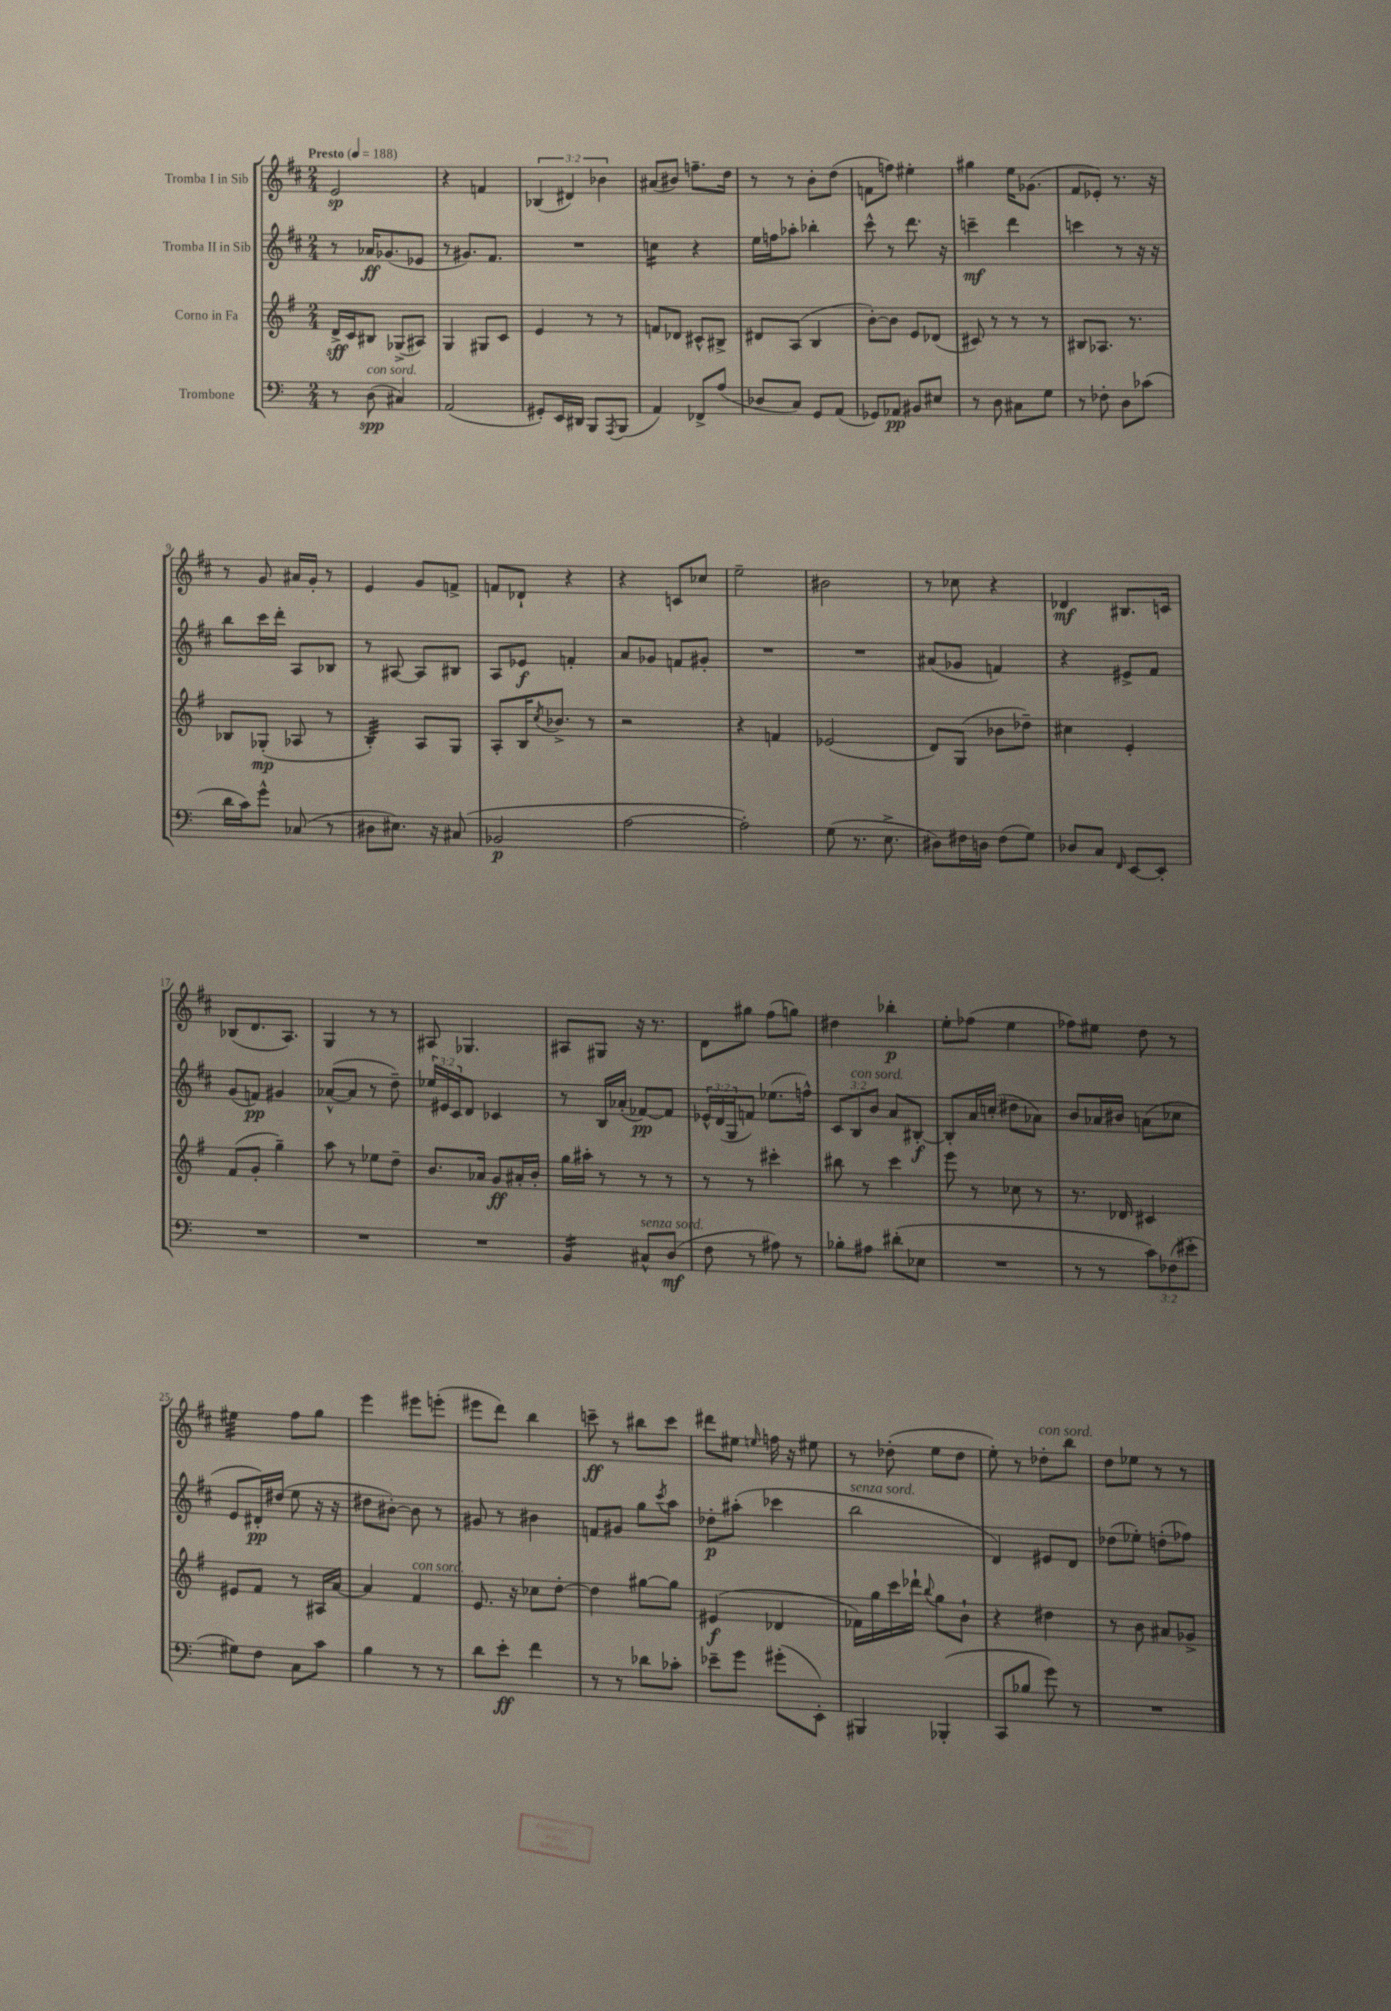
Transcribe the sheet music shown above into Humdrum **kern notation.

**kern	**kern	**kern	**kern
*staff4	*staff3	*staff2	*staff1
*clefF4	*clefG2	*clefG2	*clefG2
*k[]	*k[f#]	*k[f#c#]	*k[f#c#]
*M2/4	*M2/4	*M2/4	*M2/4
*MM188	*MM188	*MM188	*MM188
8r	16d^/LL	8r	2e/
.	16c/J	.	.
(8D\	8B#/J	16a-/LK	.
.	.	(8.g-/	.
4C#/)	(8G-^/L	.	.
.	8A#/J)	8e-/J	.
=	=	=	=
(2AA/	4G/	8r	4r
.	.	8.g#/L)	.
.	8G#/L	.	4f/
.	.	8.f#/J	.
.	8c/J	.	.
=	=	=	=
8GG#'/L)	4e/	2r	(6B-/
16EE/L	.	.	.
.	.	.	6d#/)
16DD#/JJ	.	.	.
8BBB/L	8r	.	.
.	.	.	6b-\
8qAAA/	.	.	.
(8BBB/J	8r	.	.
=	=	=	=
4AA/)	8f/L	4cc\	(8a#/L
.	8d-/J	.	8b#/J)
8FF-^/L	8c#^^/L	4r	8.ff~\L
(8A/J	8B#^/J	.	.
.	.	.	16dd\Jk
=	=	=	=
8D-/L	8d#/L	16ee\LL	8r
.	.	16ff\J	.
8C/J)	(8A/J	8aa-'\J	8r
8GG/L	4B/	4bb-'\	8b'\L
(8AA/J	.	.	(8dd\J
=	=	=	=
8GG-/L)	[8b'\L)	8ccc#^^\	8f\L
8AA-/J	8b\]J	8r	8ff\J)
8BB#/L	8e/L	8.ddd\	4ee#'\
8E#/J	(8d-/J	.	.
.	.	16r	.
=	=	=	=
8r	8c#/)	4ccc~\	4gg#\
8D\	8r	.	.
8C#\L	8r	4ddd\	16ee\LK
.	.	.	(8.g-\J
8G\J	8r	.	.
=	=	=	=
8r	8B#/L	4ccc\	8f#/L
8F-'\	8.A-/J	.	8e-'/J)
8D\L	.	8r	8.r
.	8.r	.	.
(8c-\J	.	16r	.
.	.	16r	16r
=	=	=	=
16d\LL	8B-/L	8bb\L	8r
16c\J)	.	.	.
8g^^\J	(8G-'/J	16ccc#\L	8g/
.	.	16ddd'\JJ	.
(8C-/	8A-/	8A/L	16a#/LL
.	.	.	16g'/JJ
8r	8r	8B-/J	8r
=	=	=	=
8D#\L	4B'/)	8r	4e/
8.E#\J)	.	[8A#/	.
.	8A/L	8A#/]L	8g/L
16r	.	.	.
(8C#/	8G/J	8B#/J	8f^/J
=	=	=	=
2BB-/	8A'/L	8A/L	8f/L
.	16B/K	8e-/J	8d-`/J
.	8qcc/	.	.
.	8.b-^/J	.	.
.	.	4f'/	4r
.	8r	.	.
=	=	=	=
[2A\	2r	8a/L	4r
.	.	8g-/J	.
.	.	8f/L	8c/L
.	.	8g#'/J	8cc-/J
=	=	=	=
2A'\])	4r	2r	2ee~\
.	4f/	.	.
=	=	=	=
(8G\	(2e-/	2r	2b#\
8.r	.	.	.
8.E^\	.	.	.
=	=	=	=
8D#\L)	8d/L)	(8a#/L	8r
16F#\L	(8G/J	8g-/J	8cc-\
16D\JJ	.	.	.
(8F#\L	8b-\L	4f/)	4r
8G\J)	8dd-~\J)	.	.
=	=	=	=
8D-/L	4cc#\	4r	4d-/
8C/J	.	.	.
16qqFF/	.	.	.
[8EE/L	4e'/	8e#^/L	8.B#/L
8EE'/]J	.	8f#/J	.
.	.	.	16c/Jk
=	=	=	=
2r	(8f#/L	(8g/L	(8B-/L
.	8g'/J	8f/J)	8.d/
.	4gg~\)	4g#/	.
.	.	.	8.A/J)
=	=	=	=
2r	8aa\	([8a-^^/L	4G/
.	8r	8a-/]J	.
.	8ee-\L	8r	8r
.	8dd~\J	8dd~\)	8r
=	=	=	=
2r	8.b/L	24ee-/LL	8A#/
.	.	24e#/	.
.	.	24c#/J	.
.	.	8d/J	4.G-/
.	16a-/Jk	.	.
.	8g/L	4c-/	.
.	16a#'/L	.	.
.	16b'/JJ	.	.
=	=	=	=
4BB/	16gg\LL	8r	8A#/L
.	16aa#'\JJ	.	.
.	8r	16B/LL	8G#/J
.	.	(16a-'/JJ	.
8C#^^/L	8r	[8f-/L)	16r
.	.	.	8.r
(8D/J	8r	8f-/]J	.
=	=	=	=
8F\	8r	24e-^^/LL	8d\L
.	.	(24d/	.
.	.	24G/J	.
8r	8r	8f/J)	8gg#\J
8A#\)	4ccc#'\	(8.ee-\L	(8ff#\L
8r	.	.	8gg\J)
.	.	16ff^^\Jk)	.
=	=	=	=
8B-'\L	8bb#\	12c#/L	4dd#\
.	.	12B/	.
8A#\J	8r	.	.
.	.	12b/J	.
(8d#'\L	4ccc\	8a/L	4bb-'\
8E-\J	.	[8B#'/J	.
=	=	=	=
2r	8eee\	8B#'/]L	8ee'\L
.	8r	16a/L	(8ff-\J
.	.	(16cc'/JJ	.
.	8cc-\	8dd#\L	4ee\
.	8r	8a-\J)	.
=	=	=	=
8r	8.r	8b/L	8ff-\L)
8r	.	16a-/L	8ee#\J
.	16d-/	16b#/JJ	.
12c\L)	4c#/	(8a\L	8dd\
(12F-\	.	.	.
.	.	8cc-\J	8r
12e#'\J	.	.	.
=	=	=	=
8G#\L)	8e#/L	8e/L	4ee#\
8F\J	8f#/J	16d#'/L)	.
.	.	(16dd#/JJ	.
8C\L	8r	8ee\	8ff#\L
8c\J	16A#/LL	16r	8gg\J
.	[16a/JJ	16r	.
=	=	=	=
4B\	4a/]	8dd#\L	4eee\
.	.	[8b#'\J)	.
8r	4f#/	8b#\]	8eee#\L
8r	.	8r	(8eee'\J
=	=	=	=
8d\L	8.e/	8g#/	8eee#\L
8e'\J	.	8r	8ddd\J)
.	16r	.	.
4f\	8cc-\L	4b#\	4bb\
.	[8dd'\J	.	.
=	=	=	=
8r	4dd\]	8f/L	8ccc~\
8r	.	8g#/J	8r
8d-\L	[8gg#\L	8gg\L	8bb#\L
.	.	8qccc#/	.
8c-'\J	8gg#\]J	8aa\J	8ccc\J
=	=	=	=
8e-~\L	(4e#/	8dd-'\L	8ddd#\L
8g\J	.	(8aa#'\J	8ee#\J
.	.	.	16qqee/
(8g#'\L	4d-/	4ccc-\	16ff\
.	.	.	16r
8EE'\J)	.	.	8ee#\
=	=	=	=
4BBB#/	16f-\LL)	2bb\	8r
.	16gg\	.	.
.	16ccc\	.	(8dd-'\
.	16ddd-`\JJ	.	.
.	8qqbb/	.	.
(4BBB-'/	8gg\L	.	8ee\L
.	8b`\J	.	8dd-\J
=	=	=	=
8CC/L	4r	4d/)	8ee'\)
8B-/J	.	.	8r
8g\)	4dd#\	8e#/L	8dd-'\L
8r	.	8d/J	8bb\J
=	=	=	=
2r	8r	(8dd-\L	8dd\L
.	8b\	8ee-'\J)	8ee-\J
.	8a#/L	(8dd'\L	8r
.	8g-^/J	8ff-\J)	8r
==	==	==	==
*-	*-	*-	*-
